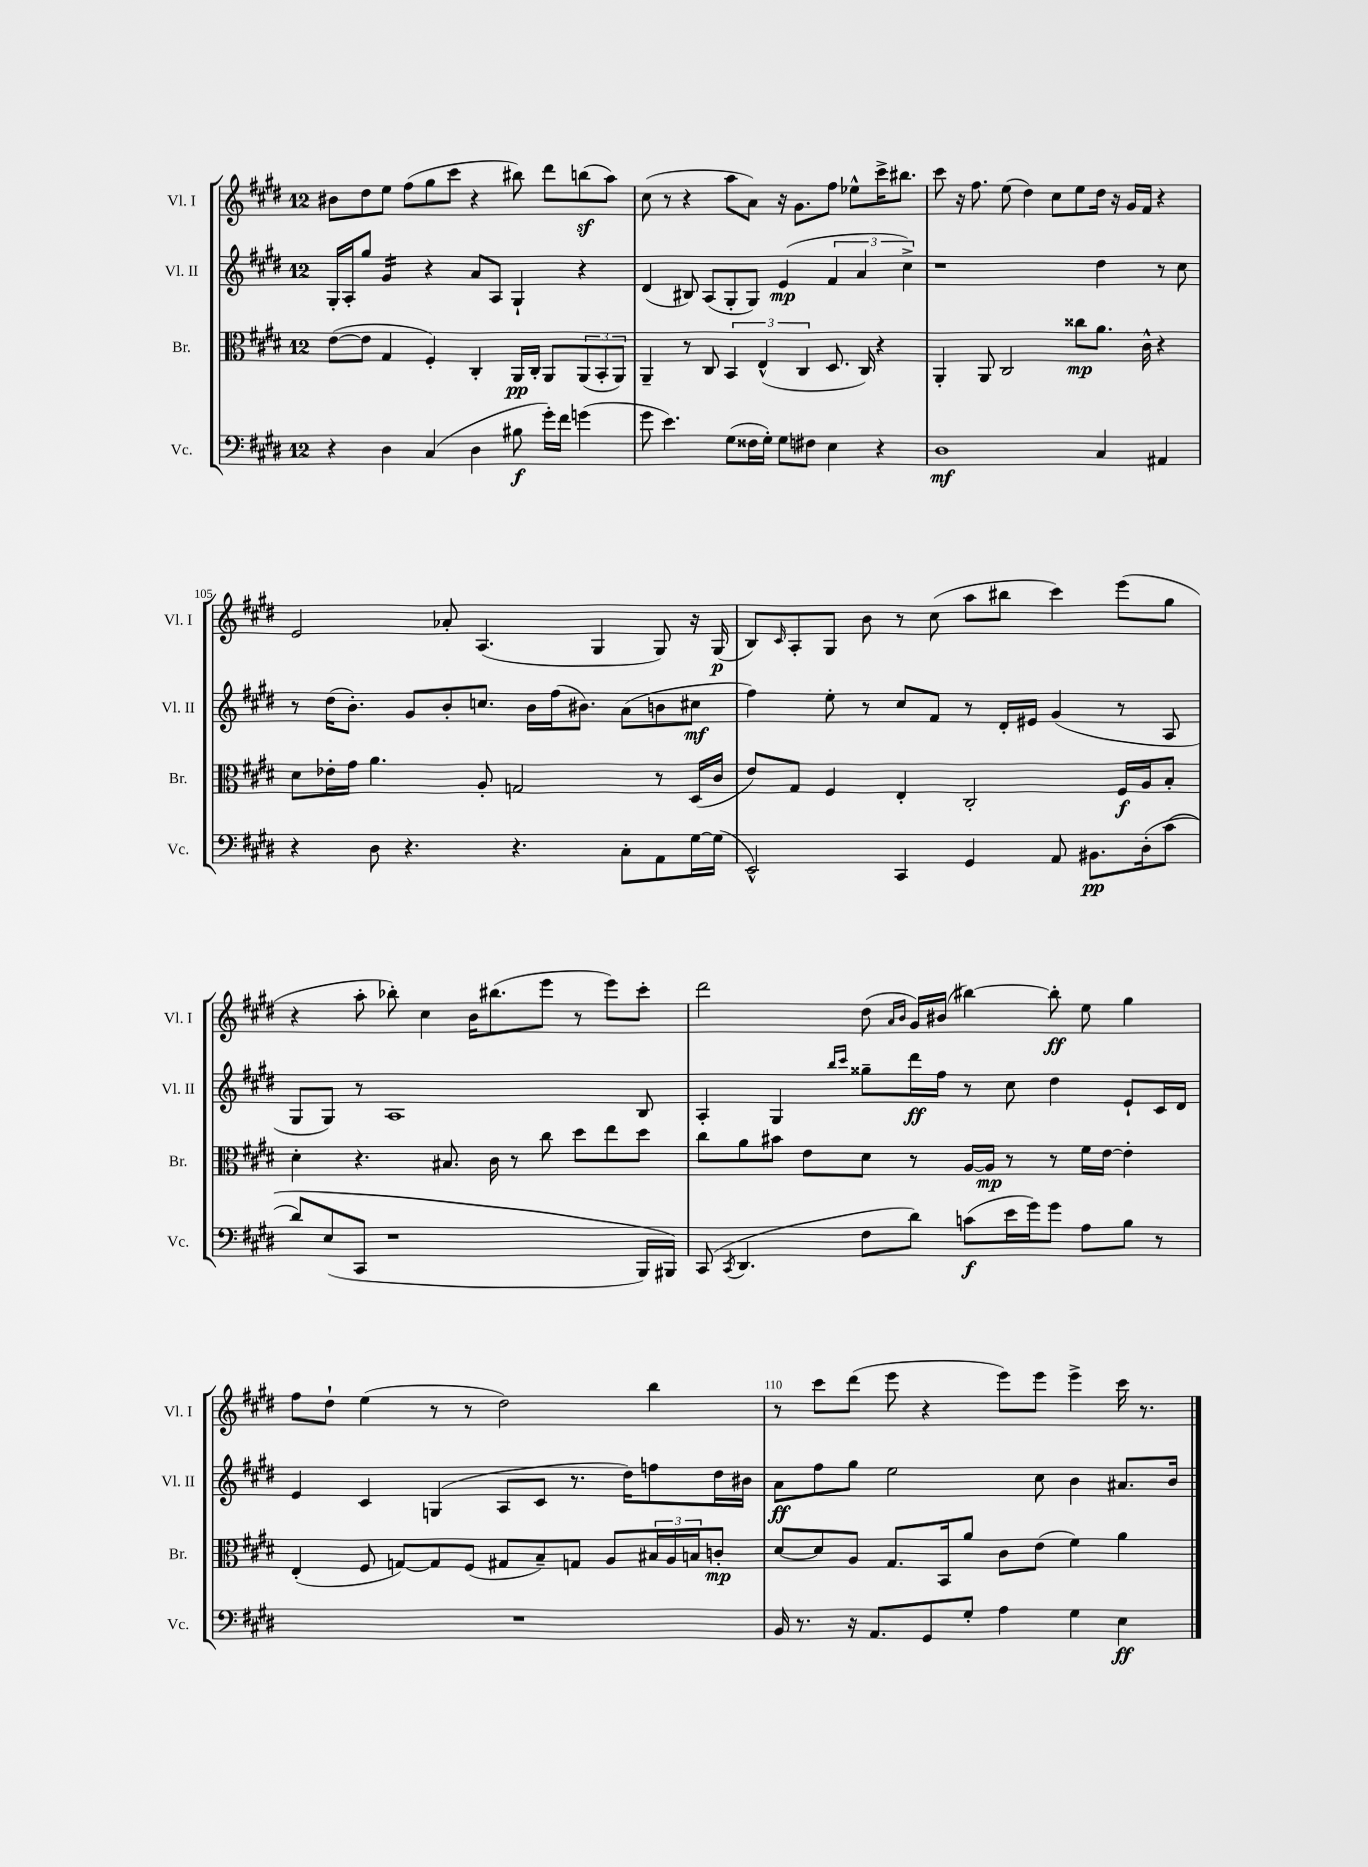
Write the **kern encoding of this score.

**kern	**dynam	**kern	**dynam	**kern	**dynam	**kern	**dynam
*part4	*part4	*part3	*part3	*part2	*part2	*part1	*part1
*staff4	*staff4	*staff3	*staff3	*staff2	*staff2	*staff1	*staff1
*I"Vc.	*	*I"Br.	*	*I"Vl. II	*	*I"Vl. I	*
*I'Vc.	*	*I'Br.	*	*I'Vl. II	*	*I'Vl. I	*
*clefF4	*	*clefC3	*	*clefG2	*	*clefG2	*
*k[f#c#g#d#]	*	*k[f#c#g#d#]	*	*k[f#c#g#d#]	*	*k[f#c#g#d#]	*
*M12/8	*	*M12/8	*	*M12/8	*	*M12/8	*
=102	=102	=102	=102	=102	=102	=102	=102
4r	.	([8e\L	.	16G#'/LL	.	8b#X\L	.
.	.	.	.	16A'/J	.	.	.
.	.	8e\J]	.	8gg#/J	.	8dd#\	.
*	*	*	*	*tremolo	*	*	*
4D#\	.	4G#/	.	16g#/LL	.	8ee\J	.
.	.	.	.	16g#/	.	.	.
.	.	.	.	16g#/	.	(8ff#\L	.
.	.	.	.	16g#/JJ	.	.	.
*	*	*	*	*Xtremolo	*	*	*
(4C#/	.	4F#'/)	.	4r	.	8gg#\	.
.	.	.	.	.	.	8ccc#\J	.
4D#\	.	4C#'/	.	8a/L	.	4r	.
.	.	.	.	8A/J	.	.	.
8B#X\	f	16AA/LL	pp	4G#`/	.	8bb#X\)	.
.	.	16C#'/JJ	.	.	.	.	.
16g#'\LL)	.	8AA/L	.	.	.	8ddd#\L	.
16f#\JJ	.	.	.	.	.	.	.
(4gn\	.	(12AA/	.	4r	.	(8bbnz\	.
.	.	12BB'/	.	.	.	.	.
.	.	.	.	.	.	8aa\J)	.
.	.	12AA/J)	.	.	.	.	.
=103	=103	=103	=103	=103	=103	=103	=103
8g#\	.	4AA~/	.	(4d#/	.	(8cc#\	.
4.e\)	.	.	.	.	.	8r	.
.	.	8r	.	8B#X/)	.	4r	.
.	.	8C#/	.	(8A/L	.	.	.
(8G#\L	.	6BB/	.	8G#'/	.	8aa\L	.
16F##X\L	.	.	.	8G#/J)	.	8a\J)	.
.	.	(6E^^/	.	.	.	.	.
16G#'\JJ)	.	.	.	.	.	.	.
8G#\L	.	.	.	(4e/	mp	16r	.
.	.	.	.	.	.	8.g#\L	.
.	.	6C#/	.	.	.	.	.
8F#X\J	.	.	.	.	.	.	.
4E\	.	8.D#/	.	6f#/	.	8ff#\J	.
.	.	.	.	.	.	8ee-X^^\L	.
.	.	.	.	6a/	.	.	.
.	.	16C#/)	.	.	.	.	.
4r	.	4r	.	.	.	16ccc#^\K	.
.	.	.	.	.	.	8.bb#X\J	.
.	.	.	.	6cc#^\)	.	.	.
=104	=104	=104	=104	=104	=104	=104	=104
1D#	mf	4AA'/	.	1r	.	8ccc#\	.
.	.	.	.	.	.	16r	.
.	.	.	.	.	.	8.ff#\	.
.	.	8AA/	.	.	.	.	.
.	.	2C#/	.	.	.	(8ee\	.
.	.	.	.	.	.	4dd#\)	.
.	.	.	.	.	.	8cc#\L	.
.	.	8cc##X\L	mp	.	.	8ee\	.
4C#/	.	8.a\J	.	4dd#\	.	16dd#\Jk	.
.	.	.	.	.	.	16r	.
.	.	.	.	.	.	16g#/LL	.
.	.	16c#^^\	.	.	.	16f#/JJ	.
4AA#X/	.	4r	.	8r	.	4r	.
.	.	.	.	8cc#\	.	.	.
!!LO:LB:g=z
=105	=105	=105	=105	=105	=105	=105	=105
4r	.	8d#\L	.	8r	.	2e/	.
.	.	16e-X'\L	.	(16dd#\KL	.	.	.
.	.	16g#\JJ	.	8.b'\J)	.	.	.
8D#\	.	4.a\	.	.	.	.	.
4.r	.	.	.	8g#/L	.	.	.
.	.	.	.	8b'/	.	8a-X'/	.
.	.	8A'/	.	8.ccn/J	.	(4.A/	.
4.r	.	2Gn/	.	.	.	.	.
.	.	.	.	16b\LL	.	.	.
.	.	.	.	(16ff#\J	.	.	.
.	.	.	.	8.b#X\J)	.	.	.
.	.	.	.	.	.	4G#/	.
8C#'\L	.	.	.	(8a\L	.	.	.
8AA\	.	8r	.	8bn\	.	8G#/)	.
[16G#\L	.	(16D#/LL	.	8cc#X\J	mf	16r	.
(16G#\JJ]	.	16c#/JJ	.	.	.	(16G#/	p
=106	=106	=106	=106	=106	=106	=106	=106
2EE^^/)	.	8e/L)	.	4ff#\)	.	8B/L)	.
.	.	.	.	.	.	16qqc#/	.
.	.	8G#/J	.	.	.	8A'/	.
.	.	4F#/	.	8ee'\	.	8G#/J	.
.	.	.	.	8r	.	8b\	.
4CC#/	.	4E'/	.	8cc#/L	.	8r	.
.	.	.	.	8f#/J	.	(8cc#\	.
4GG#/	.	2C#'/	.	8r	.	8aa\L	.
.	.	.	.	16d#'/LL	.	8bb#X\J	.
.	.	.	.	16e#X/JJ	.	.	.
8AA/	.	.	.	(4g#/	.	4ccc#\)	.
8.BB#X\L	pp	.	.	.	.	.	.
.	.	16F#/LL	f	8r	.	(8eee\L	.
(16D#'\k	.	16A/J	.	.	.	.	.
(8c#\J	.	8B'/J	.	8A/	.	8gg#\J	.
!!LO:LB:g=z
=107	=107	=107	=107	=107	=107	=107	=107
8d#/L)	.	4d#'\	.	8G#/L	.	4r	.
(8E/	.	.	.	8G#/J)	.	.	.
8CC#/J	.	4.r	.	8r	.	8aa'\	.
1r	.	.	.	1A	.	8bb-X'\)	.
.	.	.	.	.	.	4cc#\	.
.	.	8.B#X/	.	.	.	.	.
.	.	.	.	.	.	16b\KL	.
.	.	16c#\	.	.	.	(8.bb#X\	.
.	.	8r	.	.	.	.	.
.	.	8cc#\	.	.	.	8eee\J	.
.	.	8dd#\L	.	.	.	8r	.
.	.	8ee\	.	.	.	8eee\L)	.
16BBB/LL)	.	8dd#\J	.	8B/	.	8ccc#'\J	.
16BBB#X/JJ)	.	.	.	.	.	.	.
=108	=108	=108	=108	=108	=108	=108	=108
(8CC#/	.	8cc#\L	.	4A'/	.	2ddd#\	.
8qCC#/	.	.	.	.	.	.	.
4.DD#/	.	8a\	.	.	.	.	.
.	.	8b#X\J	.	4G#/	.	.	.
.	.	8e\L	.	.	.	.	.
.	.	.	.	16qqbb/LL	.	.	.
.	.	.	.	16qqccc#/JJ	.	.	.
8F#\L	.	8d#\J	.	8gg##X~\L	.	(8dd#\	.
.	.	.	.	.	.	16qqa/LL	.
.	.	.	.	.	.	16qqb/JJ	.
8d#\J)	.	8r	.	16ddd#\L	ff	16g#/LL)	.
.	.	.	.	16ff#\JJ	.	(16b#X/JJ	.
(8cn\L	f	[16A/LL	.	8r	.	[4bb#X\)	.
.	.	16A/JJ]	mp	.	.	.	.
16e\L	.	8r	.	8cc#\	.	.	.
16g#\J)	.	.	.	.	.	.	.
8g#\J	.	8r	.	4dd#\	.	8bb#'\]	ff
8A\L	.	16f#\LL	.	.	.	8ee\	.
.	.	[16e\JJ	.	.	.	.	.
8B\J	.	4e'\]	.	8e`/L	.	4gg#\	.
8r	.	.	.	16c#/L	.	.	.
.	.	.	.	16d#/JJ	.	.	.
!!LO:LB:g=z
=109	=109	=109	=109	=109	=109	=109	=109
1.r	.	(4E'/	.	4e/	.	8ff#\L	.
.	.	.	.	.	.	8dd#`\J	.
.	.	8F#/	.	4c#/	.	(4ee\	.
.	.	[8Gn/L)	.	.	.	.	.
.	.	8G/]	.	(4Gn/	.	8r	.
.	.	(8F#/J	.	.	.	8r	.
.	.	8G#X/L	.	8A/L	.	2dd#\)	.
.	.	8B~/)	.	8c#/J	.	.	.
.	.	8Gn/J	.	8.r	.	.	.
.	.	8A/L	.	.	.	.	.
.	.	.	.	16dd#\KL)	.	.	.
.	.	24B#X/L	.	8ffn\	.	4bb\	.
.	.	24A/	.	.	.	.	.
.	.	24Bn/J	.	.	.	.	.
.	.	8cn'/J	mp	16dd#\L	.	.	.
.	.	.	.	16b#X\JJ	.	.	.
=110	=110	=110	=110	=110	=110	=110	=110
16BB/	.	[8d#/L	.	8a\L	ff	8r	.
8.r	.	.	.	.	.	.	.
.	.	8d#/]	.	8ff#\	.	8ccc#\L	.
16r	.	8A/J	.	8gg#\J	.	(8ddd#\J	.
8.AA/L	.	.	.	.	.	.	.
.	.	8.G#/L	.	2ee\	.	8eee\	.
8GG#/	.	.	.	.	.	4r	.
.	.	16BB/k	.	.	.	.	.
8G#'/J	.	8a/J	.	.	.	.	.
4A\	.	8c#\L	.	.	.	8eee\L)	.
.	.	(8e\J	.	8cc#\	.	8eee\J	.
4G#\	.	4f#\)	.	4b\	.	4eee^\	.
4E\	ff	4a\	.	8.a#X/L	.	16ccc#\	.
.	.	.	.	.	.	8.r	.
.	.	.	.	16b/Jk	.	.	.
==	==	==	==	==	==	==	==
*-	*-	*-	*-	*-	*-	*-	*-
